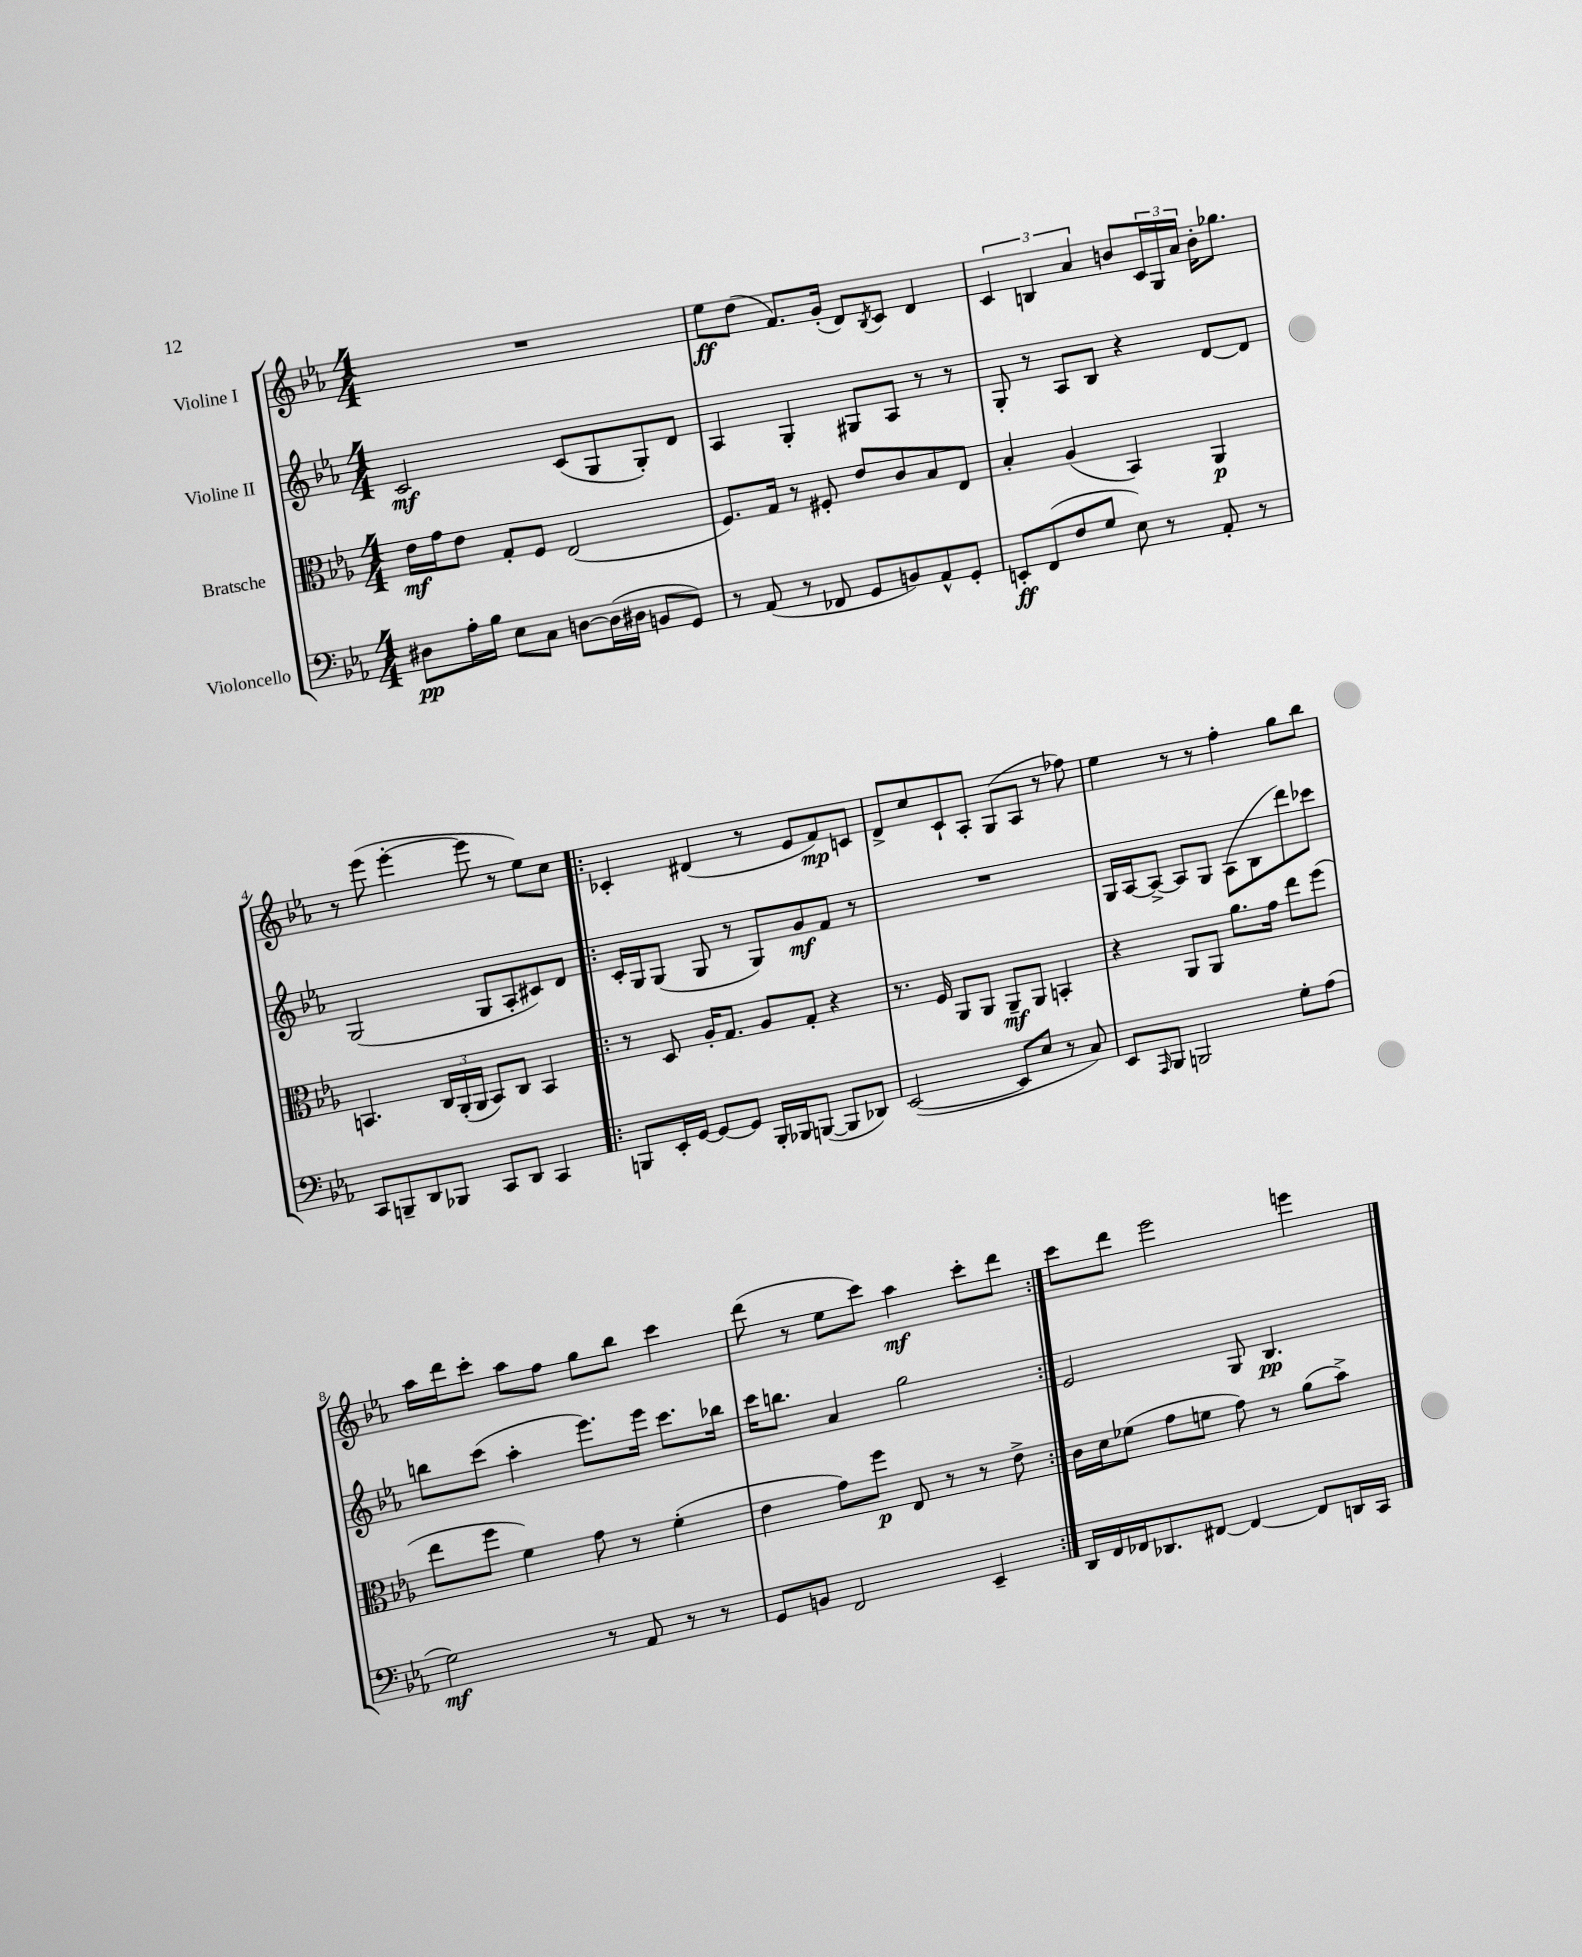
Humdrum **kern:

**kern	**dynam	**kern	**dynam	**kern	**dynam	**kern	**dynam
*part4	*part4	*part3	*part3	*part2	*part2	*part1	*part1
*staff4	*staff4	*staff3	*staff3	*staff2	*staff2	*staff1	*staff1
*I"Violoncello	*	*I"Bratsche	*	*I"Violine II	*	*I"Violine I	*
*clefF4	*	*clefC3	*	*clefG2	*	*clefG2	*
*k[b-e-a-]	*	*k[b-e-a-]	*	*k[b-e-a-]	*	*k[b-e-a-]	*
*M4/4	*	*M4/4	*	*M4/4	*	*M4/4	*
=1	=1	=1	=1	=1	=1	=1	=1
8D#X\L	pp	16e-\LL	mf	2c/	mf	1r	.
.	.	16g\J	.	.	.	.	.
16A-'\L	.	8e-\J	.	.	.	.	.
16B-\JJ	.	.	.	.	.	.	.
8E-\L	.	8G'/L	.	.	.	.	.
8C\J	.	8F/J	.	.	.	.	.
[8Dn\L	.	(2E-/	.	(8c/L	.	.	.
(16D\L]	.	.	.	8G/	.	.	.
16D#X\JJ	.	.	.	.	.	.	.
8BBn/L	.	.	.	8G'/)	.	.	.
8GG/J)	.	.	.	8d/J	.	.	.
=2	=2	=2	=2	=2	=2	=2	=2
8r	.	8.F/L)	.	4A-/	.	8ee-\L	ff
(8AA-/	.	.	.	.	.	(8dd\J	.
.	.	16G/Jk	.	.	.	.	.
8r	.	8r	.	4G'/	.	8.f/L)	.
8FF-X/	.	8F#X'/	.	.	.	.	.
.	.	.	.	.	.	(16g'/Jk	.
8GG/L	.	8e-/L	.	8G#X/L	.	8d/L)	.
.	.	.	.	.	.	8qB-/	.
8BBn/)	.	8c/	.	8A-/J	.	8c/J	.
8AA-^^/	.	8B-/	.	8r	.	4d/	.
8GG'/J	.	8E-/J	.	8r	.	.	.
=3	=3	=3	=3	=3	=3	=3	=3
8EEn'/L	ff	4B-'/	.	8G'/	.	6c/	.
(8FF/	.	.	.	8r	.	.	.
.	.	.	.	.	.	6Bn/	.
8F/	.	(4A-/	.	8A-/L	.	.	.
.	.	.	.	.	.	6a-/	.
8G/J	.	.	.	8B-/J	.	.	.
8E-\)	.	4BB-/)	.	4r	.	8bn/L	.
8r	.	.	.	.	.	24c/L	.
.	.	.	.	.	.	24G/	.
.	.	.	.	.	.	24a-/JJ	.
8AA-'/	.	4AA-/	p	[8d/L	.	16b'\KL	.
.	.	.	.	.	.	8.gg-X\J	.
8r	.	.	.	8d/J]	.	.	.
!!LO:LB:g=z
=4	=4	=4	=4	=4	=4	=4	=4
8CC/L	.	4.BBn/	.	(2G/	.	8r	.
8BBBn~/	.	.	.	.	.	(8eee-\	.
8DD/	.	.	.	.	.	[4eee-'\	.
8BBB-X/J	.	24C/LL	.	.	.	.	.
.	.	(24AA-'/	.	.	.	.	.
.	.	24AA-/JJ	.	.	.	.	.
8CC/L	.	8BB/L)	.	8G/L	.	8eee-\]	.
8DD/J	.	8C/J	.	8A-'/	.	8r	.
4CC/	.	4BB/	.	8c#X/)	.	8ee-\L)	.
.	.	.	.	8d/J	.	8cc\J	.
=5!|:	=5!|:	=5!|:	=5!|:	=5!|:	=5!|:	=5!|:	=5!|:
8BBBn/L	.	8r	.	16c'/LL	.	4c-X'/	.
.	.	.	.	16G/J	.	.	.
16EE-'/L	.	8D/	.	(8G/J	.	.	.
[16GG/JJ	.	.	.	.	.	.	.
8GG/L_	.	16A-'/KL	.	8G/	.	(4d#X/	.
.	.	8.G/J	.	.	.	.	.
8GG/J]	.	.	.	8r	.	.	.
16BBB'/LL	.	8A-/L	.	8G/L)	.	8r	.
16BBB-X/J	.	.	.	.	.	.	.
([8BBBn/J	.	8G'/J	.	8g/	mf	8e-/L	.
8BBB/L]	.	4r	.	8f/J	.	8f/)	mp
8DD-X/J)	.	.	.	8r	.	8cn/J	.
=6	=6	=6	=6	=6	=6	=6	=6
([2EE-/	.	8.r	.	1r	.	8d^/L	.
.	.	.	.	.	.	8cc/	.
.	.	16F/	.	.	.	.	.
.	.	8AA-/L	.	.	.	8c`/	.
.	.	8AA-/J	.	.	.	8A-'/J	.
8EE-/L]	.	8AA-~/L	mf	.	.	(8G/L	.
8E-/J	.	8AA-/J	.	.	.	8A-/J	.
8r	.	4BBn'/	.	.	.	8r	.
8C/)	.	.	.	.	.	8ff-X\)	.
=7	=7	=7	=7	=7	=7	=7	=7
8EE-/L	.	4r	.	16G/LL	.	4ee-\	.
.	.	.	.	[16A-/J	.	.	.
16qqAAA-/	.	.	.	.	.	.	.
8BBB-/J	.	.	.	8A-^/J_	.	.	.
2BBBn/	.	8AA-/L	.	8A-/L]	.	8r	.
.	.	8AA-/J	.	8G/J	.	8r	.
.	.	8.a-\L	.	(8A-\L	.	4ff'\	.
.	.	.	.	8B-\	.	.	.
.	.	16g\Jk	.	.	.	.	.
8G'\L	.	8ee-\L	.	8ddd\)	.	8gg\L	.
(8A-\J	.	(8ff\J	.	8ccc-X\J	.	8bb-\J	.
!!LO:LB:g=z
=8	=8	=8	=8	=8	=8	=8	=8
2G\)	mf	8ee-\L	.	8bbn\L	.	16aa-\LL	.
.	.	.	.	.	.	16ddd\J	.
.	.	8ff\J	.	(8ccc\J	.	8ccc'\J	.
.	.	4f\)	.	4aa-'\	.	8aa-\L	.
.	.	.	.	.	.	8ff\J	.
8r	.	8g\	.	8.eee-\L)	.	8gg\L	.
8AA-/	.	8r	.	.	.	8bb-\J	.
.	.	.	.	16eee-\Jk	.	.	.
8r	.	(4f'\	.	8.ccc\L	.	4ccc\	.
8r	.	.	.	.	.	.	.
.	.	.	.	16bb-X\Jk	.	.	.
=9	=9	=9	=9	=9	=9	=9	=9
8GG/L	.	4e-\	.	16ccc\KL	.	(8ddd\	.
.	.	.	.	8.bbn\J	.	.	.
8BBn/J	.	.	.	.	.	8r	.
2FF/	.	8g\L)	.	4a-/	.	8ee-\L	.
.	.	8ff\J	p	.	.	8ccc\J)	.
.	.	8E-/	.	2gg\	.	4aa-\	mf
.	.	8r	.	.	.	.	.
4EE-~/	.	8r	.	.	.	8ccc'\L	.
.	.	8e-^\	.	.	.	8ddd\J	.
=10:|!	=10:|!	=10:|!	=10:|!	=10:|!	=10:|!	=10:|!	=10:|!
16DD/LL	.	16c\LL	.	2e-/	.	8ccc\L	.
16FF/	.	16d\J	.	.	.	.	.
16FF-X/J	.	(8f-X\J	.	.	.	8ddd\J	.
8.DD-X/	.	.	.	.	.	.	.
.	.	8g\L	.	.	.	2eee-\	.
[8FF#X/J	.	8fn\J	.	.	.	.	.
4FF#/_	.	8g\)	.	8G/	.	.	.
.	.	8r	.	4.B-/	pp	.	.
8FF#/L]	.	(8a-\L	.	.	.	4eeen\	.
16DDn/L	.	8b-^\J)	.	.	.	.	.
16CC/JJ	.	.	.	.	.	.	.
==	==	==	==	==	==	==	==
*-	*-	*-	*-	*-	*-	*-	*-
